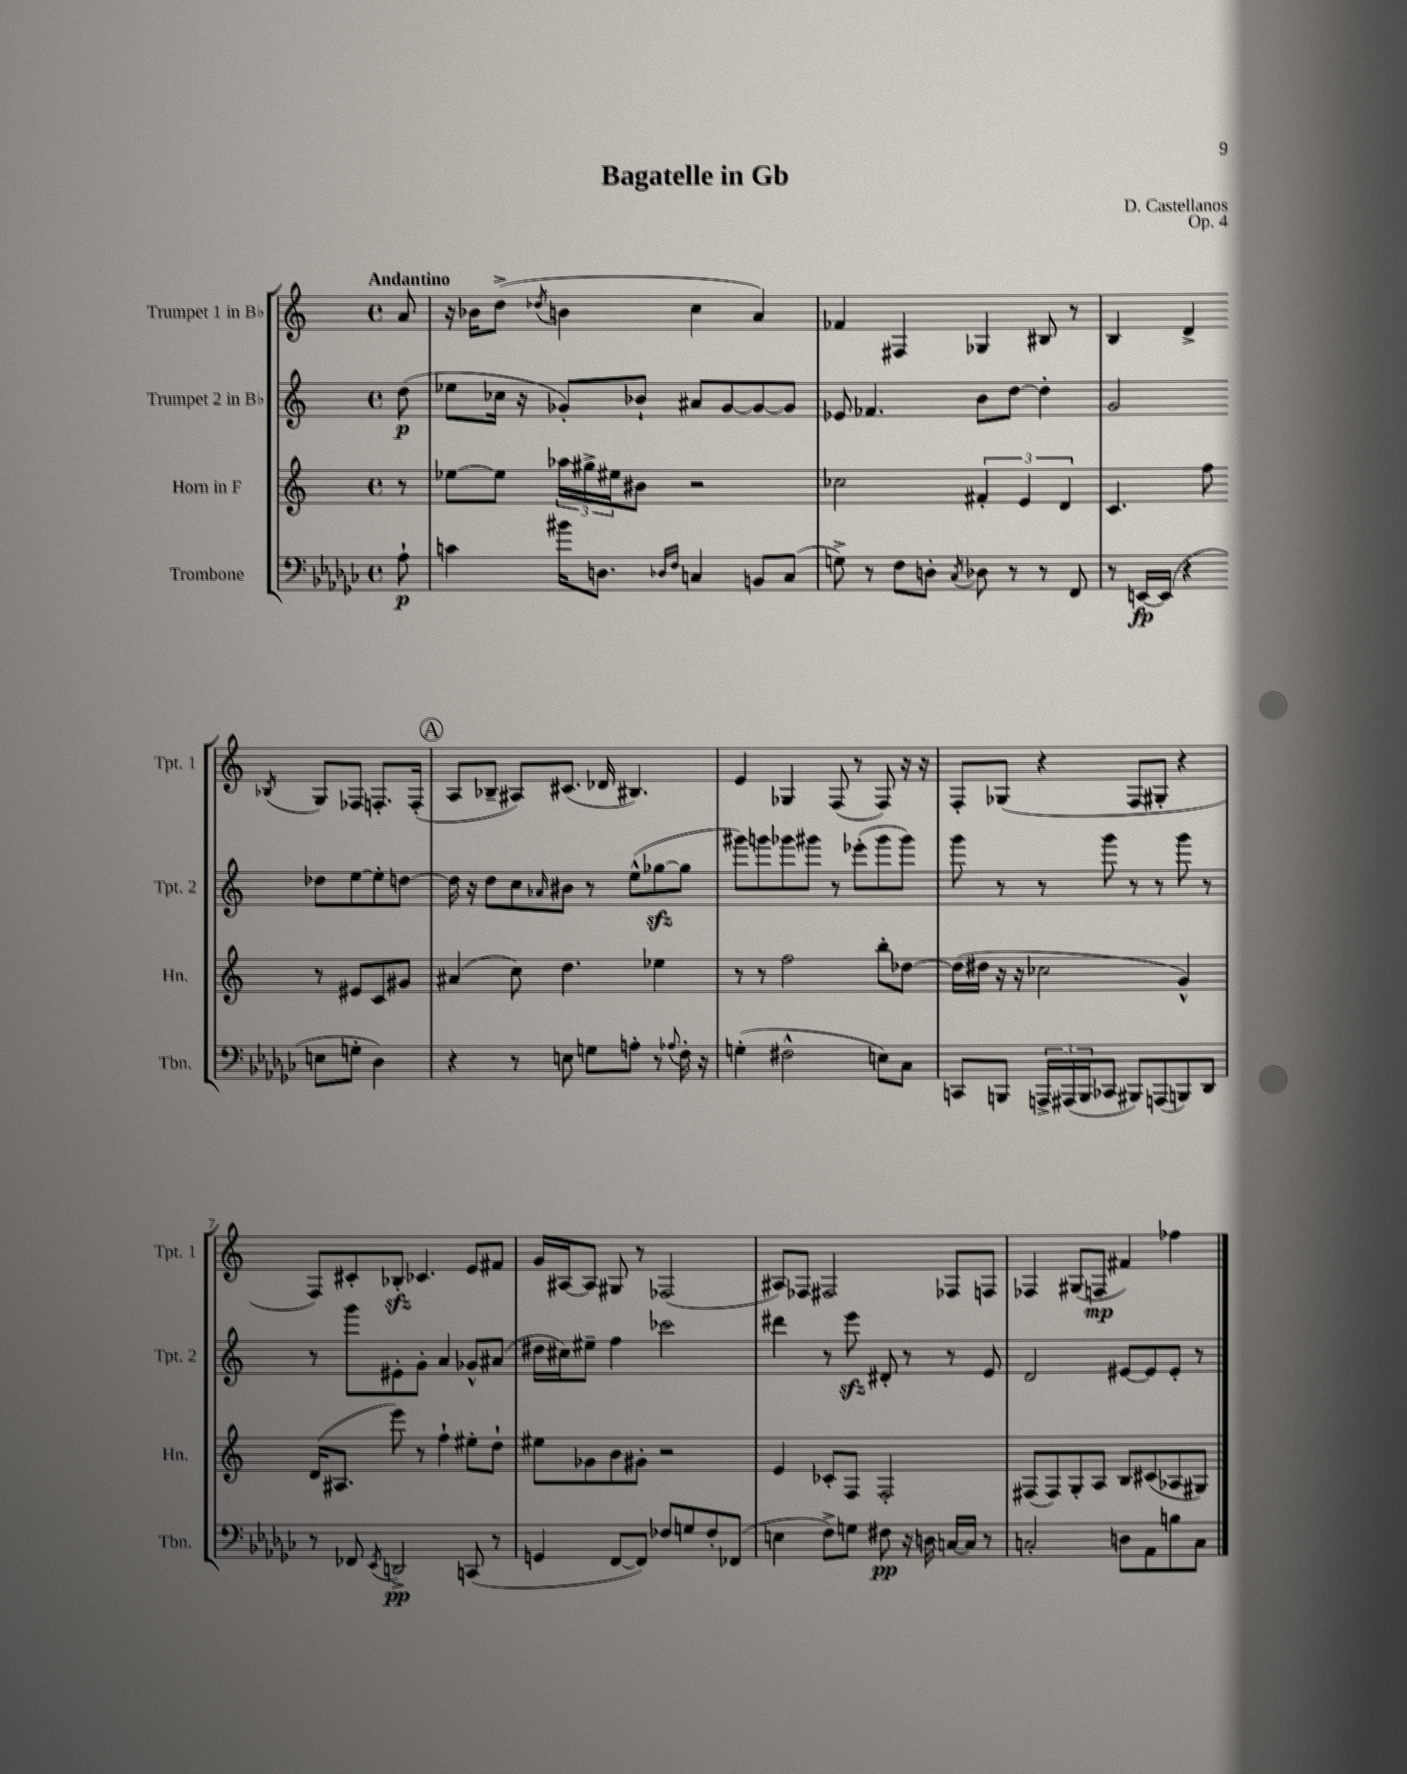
\header { title = "Bagatelle in Gb" composer = "D. Castellanos" opus = "Op. 4" }
<<
\new StaffGroup <<
\new Staff = "s0" \with { instrumentName = "Trumpet 1 in Bb" shortInstrumentName = "Tpt. 1" } {
    \clef treble \key c \major \defaultTimeSignature \time 4/4 \partial 8 \tempo "Andantino"
    a'8 |
    r16 bes'16 d''8->( \acciaccatura { des''8 } b'4 c''4 a'4) |
    fes'4 fis4 ges4 bis8 r8 |
    b4 d'4-> \acciaccatura { bes8 } g8 fes8 f8.-. f16-.( |
    \mark \markup { \circle "A" } a8 bes8-- ais8) cis'8.( des'16 bis4.) |
    e'4 ges4 f8( r8 f8) r16 r16 |
    f8-. ges8( r4 f8 gis8-. r4 |
    f8) cis'8-. bes8-.\sfz ces'4. e'8 fis'8 |
    g'16 ais16~ ais8 gis8 r8 fes2( |
    ais8) fes8 fis2 fes8 f8 |
    fes4 gis8( f8\mp fis'4) fes''4 \bar "|." |
}
\new Staff = "s1" \with { instrumentName = "Trumpet 2 in Bb" shortInstrumentName = "Tpt. 2" } {
    \clef treble \key c \major \defaultTimeSignature \time 4/4 \partial 8
    d''8\p( |
    ees''8 ces''16 r16 ges'8-.) bes'8-! ais'8 ges'8~ ges'8~ ges'8 |
    ees'8 fes'4. b'8 d''8~ d''4-. |
    g'2 des''8 e''8~ e''8-. d''8~ |
    \mark \markup { \circle "A" } d''16 r16 d''8 c''8 \grace { aes'16 } bis'8 r8 e''8-^( ges''8~\sfz ges''8 |
    gis'''8) g'''8 ges'''8 gis'''8 r8 ees'''8-.( gis'''8 gis'''8) |
    g'''8 r8 r8 g'''8 r8 r8 g'''8 r8 |
    r8 g'''8 eis'8-. g'8-. a'4 ges'8-^ ais'8( |
    dis''16 cis''16) eis''8-- f''4 ces'''2 |
    dis'''4 r8 e'''8\sfz dis'8-. r8 r8 e'8 |
    d'2 eis'8~ eis'8 eis'8-. r8 \bar "|." |
}
\new Staff = "s2" \with { instrumentName = "Horn in F" shortInstrumentName = "Hn." } {
    \clef treble \key c \major \defaultTimeSignature \time 4/4 \partial 8
    r8 |
    ees''8~ ees''8 \tuplet 3/2 { aes''16 gis''16-> eis''16 } bis'8 r2 |
    ces''2 \tuplet 3/2 { fis'4-. e'4 d'4 } |
    c'4. f''8 r8 eis'8 c'8 gis'8 |
    \mark \markup { \circle "A" } ais'4( c''8) d''4. ees''4 |
    r8 r8 f''2 b''8-. des''8~ |
    des''16( dis''16 r16 r16 ces''2 g'4-^) |
    d'16( ais8. e'''8) r8 f''4-! eis''8-. d''8-! |
    eis''8 ges'8 b'8 gis'8-. r2 |
    e'4 ces'8-. f8 f2-. |
    fis8( fis8) g8-. a8 b8 cis'8( aes8 gis8) \bar "|." |
}
\new Staff = "s3" \with { instrumentName = "Trombone" shortInstrumentName = "Tbn." } {
    \clef bass \key ges \major \defaultTimeSignature \time 4/4 \partial 8
    aes8-!\p |
    c'4 bis'16 d8. \grace { des16 f16 } c4 b,8 c8( |
    g8->) r8 f8 d8-. \acciaccatura { ces8 } des8 r8 r8 f,8 |
    r8 e,16~\fp e,16( r4 e8 g8-. des4) |
    \mark \markup { \circle "A" } r4 r8 e8 g8 a8-. r8 \appoggiatura { aes8 } f16-. r16 |
    g4-.( fis2-^ e8) ces8 |
    c,8 b,,8 \tuplet 3/2 { a,,16-> ais,,16( b,,16 } ces,8 bis,,8) a,,8( b,,8) des,8 |
    r8 fes,8 \acciaccatura { ees,8 } d,2->\pp c,8( r8 |
    g,4 f,8~ f,8) fes8 g8 fes8-. fes,8( |
    e4 f8->) g8 fis8\pp r16 d16 c16~ c16 r8 |
    c2-. d8 aes,8 b8 c8 \bar "|." |
}
>>
>>
